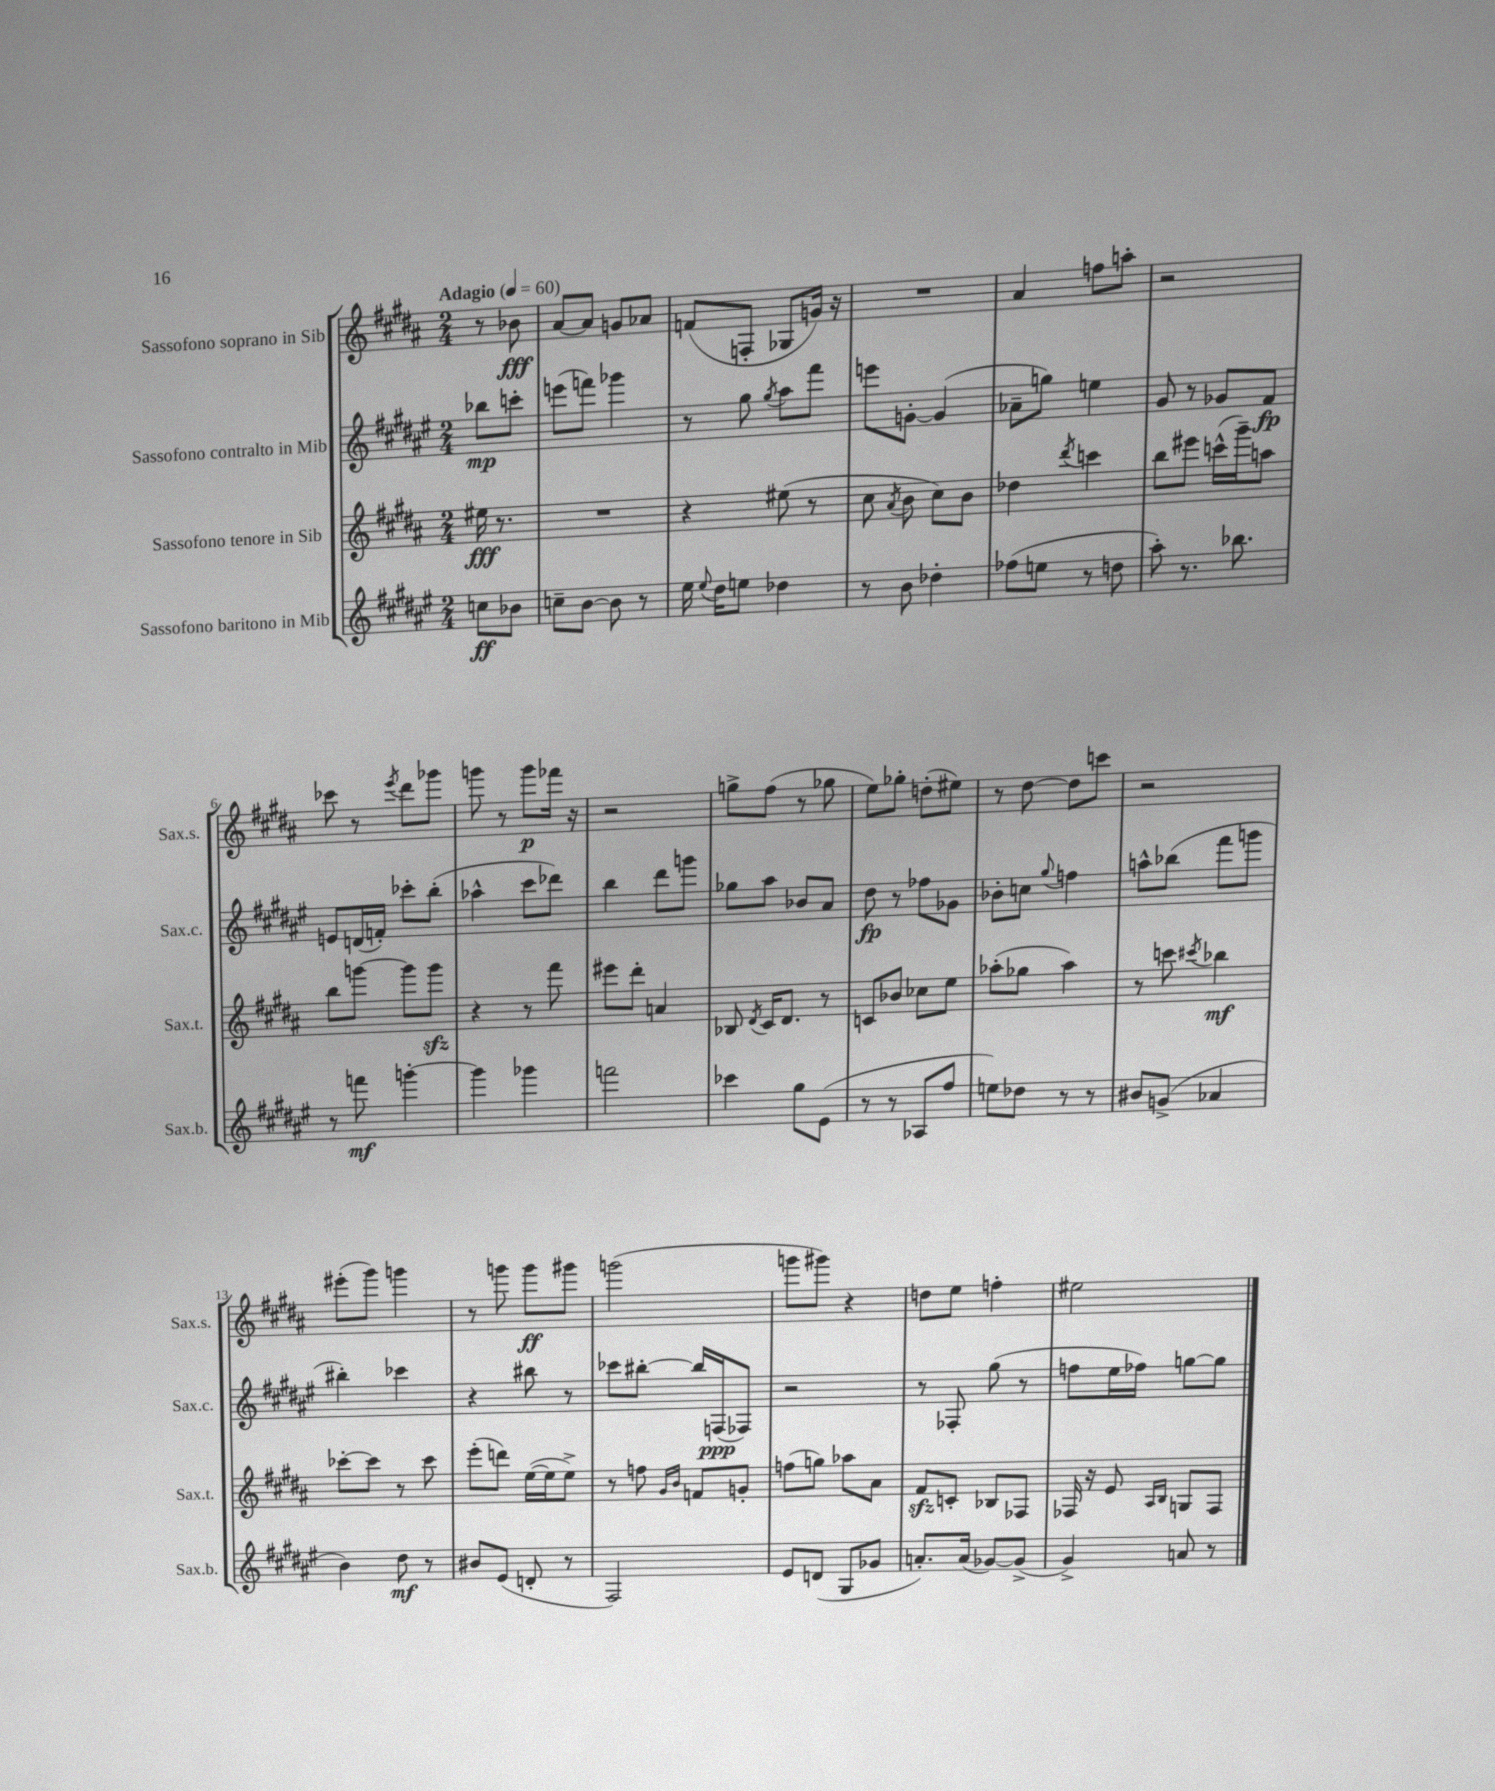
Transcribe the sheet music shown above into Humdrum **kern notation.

**kern	**dynam	**kern	**dynam	**kern	**dynam	**kern	**dynam
*part4	*part4	*part3	*part3	*part2	*part2	*part1	*part1
*staff4	*staff4	*staff3	*staff3	*staff2	*staff2	*staff1	*staff1
*I"Sassofono baritono in Mib	*	*I"Sassofono tenore in Sib	*	*I"Sassofono contralto in Mib	*	*I"Sassofono soprano in Sib	*
*I'Sax.b.	*	*I'Sax.t.	*	*I'Sax.c.	*	*I'Sax.s.	*
*clefG2	*	*clefG2	*	*clefG2	*	*clefG2	*
*k[f#c#g#d#a#e#]	*	*k[f#c#g#d#a#]	*	*k[f#c#g#d#a#e#]	*	*k[f#c#g#d#a#]	*
*M2/4	*	*M2/4	*	*M2/4	*	*M2/4	*
*MM60	*	*MM60	*	*MM60	*	*MM60	*
=	=	=	=	=	=	=	=
!	!	!	!	!	!	!LO:TX:a:B:t=Adagio	!
8ccn\L	ff	16ee#X\	fff	8bb-X\L	mp	8r	.
.	.	8.r	.	.	.	.	.
8b-X\J	.	.	.	8cccn'\J	.	8b-X\	fff
=1	=1	=1	=1	=1	=1	=1	=1
8ccn~\L	.	2r	.	(8eeen\L	.	[8a#/L	.
[8b\J	.	.	.	8fffn\J)	.	8a#/J]	.
8b\]	.	.	.	4ggg-X\	.	8gn/L	.
8r	.	.	.	.	.	8a-X/J	.
=2	=2	=2	=2	=2	=2	=2	=2
16ee#\	.	4r	.	8r	.	(8fn/L	.
8qqee#/	.	.	.	.	.	.	.
16dd#\KL	.	.	.	.	.	.	.
8een\J	.	.	.	8gg#\	.	8Fn'/J	.
.	.	.	.	8qgg#/	.	.	.
4dd-X\	.	(8ee#X\	.	8aa#\L	.	8G-X/L	.
.	.	8r	.	8fff#\J	.	16gn/Jk)	.
.	.	.	.	.	.	16r	.
=3	=3	=3	=3	=3	=3	=3	=3
8r	.	8cc#\	.	8eeen\L	.	2r	.
.	.	8qa#/	.	.	.	.	.
8b\	.	8b\	.	[8gn'\J	.	.	.
4dd-X'\	.	8cc#\L)	.	(4g/]	.	.	.
.	.	8b\J	.	.	.	.	.
=4	=4	=4	=4	=4	=4	=4	=4
(8ff-X\L	.	4dd-X\	.	8a-X~\L	.	4a#/	.
8een\J	.	.	.	8ggn\J)	.	.	.
.	.	8qddd#/	.	.	.	.	.
8r	.	4cccn\	.	4een\	.	8ffn\L	.
8ddn\	.	.	.	.	.	8aan'\J	.
=5	=5	=5	=5	=5	=5	=5	=5
8aa#'\)	.	8bb\L	.	8g#/	.	2r	.
8.r	.	8eee#X\J	.	8r	.	.	.
.	.	(16cccn^^\LL	.	8g-X/L	.	.	.
8.bb-X\	.	16ggg#~\J)	.	.	.	.	.
.	.	8aan\J	.	8f#/J	fp	.	.
!!LO:LB:g=z
=6	=6	=6	=6	=6	=6	=6	=6
8r	.	8bb\L	.	8en/L	.	8ccc-X\	.
8fffn\	mf	[8gggn\J	.	(16dn/L	.	8r	.
.	.	.	.	16fn'/JJ)	.	.	.
.	.	.	.	.	.	8qeee/	.
[4gggn'\	.	8ggg\L]	.	8ccc-X'\L	.	8ddd#\L	.
.	.	8gggzz\J	.	(8bb'\J	.	8ggg-X\J	.
=7	=7	=7	=7	=7	=7	=7	=7
4ggg\]	.	4r	.	4aa-X^^\	.	8gggn\	.
.	.	.	.	.	.	8r	.
4ggg-X\	.	8r	.	8ccc#\L	.	8ggg\L	p
.	.	8fff#\	.	8ddd-X\J)	.	16fff-X\Jk	.
.	.	.	.	.	.	16r	.
=8	=8	=8	=8	=8	=8	=8	=8
2fffn\	.	8eee#X\L	.	4bb\	.	2r	.
.	.	8ddd#'\J	.	.	.	.	.
.	.	4an/	.	8ddd#\L	.	.	.
.	.	.	.	8gggn\J	.	.	.
=9	=9	=9	=9	=9	=9	=9	=9
4ccc-X\	.	8B-X/	.	8gg-X\L	.	8ggn^\L	.
.	.	8qd#/	.	.	.	.	.
.	.	16c#/KL	.	8aa#\J	.	(8ff#\J	.
.	.	8.d#/J	.	.	.	.	.
8gg#\L	.	.	.	8b-X/L	.	8r	.
(8e#\J	.	8r	.	8a#/J	.	8gg-X\	.
=10	=10	=10	=10	=10	=10	=10	=10
8r	.	8cn/L	.	8dd#\	fp	8ee\L)	.
8r	.	8b-X/J	.	8r	.	8gg-X'\J	.
8A-X/L	.	8cc-X\L	.	8ff-X\L	.	(8ddn'\L	.
8ff#/J	.	8ee\J	.	8g-X\J	.	8ee#X\J)	.
=11	=11	=11	=11	=11	=11	=11	=11
8een\L)	.	(8aa-X'\L	.	8b-X'\L	.	8r	.
8dd-X\J	.	8gg-X\J	.	8ccn\J	.	[8dd#\	.
.	.	.	.	8qqgg#/	.	.	.
8r	.	4aa-\)	.	4ffn\	.	8dd#\L]	.
8r	.	.	.	.	.	8cccn\J	.
=12	=12	=12	=12	=12	=12	=12	=12
8b#X/L	.	8r	.	8aan^^\L	.	2r	.
(8gn^/J	.	8cccn\	.	(8bb-X\J	.	.	.
.	.	8qccc#X/	.	.	.	.	.
4a-X/	.	4bb-X\	mf	8fff#\L	.	.	.
.	.	.	.	8gggn\J	.	.	.
!!LO:LB:g=z
=13	=13	=13	=13	=13	=13	=13	=13
4b\)	.	[8ccc-X'\L	.	4bb#X'\)	.	(8eee#X'\L	.
.	.	8ccc-\J]	.	.	.	8ggg#\J)	.
8dd#\	mf	8r	.	4ccc-X\	.	4gggn\	.
8r	.	8ccc-\	.	.	.	.	.
=14	=14	=14	=14	=14	=14	=14	=14
8b#X/L	.	(8eee'\L	.	4r	.	8r	.
(8e#/J	.	8dddn\J)	.	.	.	8gggn\	.
8dn'/	.	([16ee\LL	.	8bb#X\	.	8ggg\L	ff
.	.	16ee\J]	.	.	.	.	.
8r	.	8ee^\J)	.	8r	.	8ggg#X\J	.
=15	=15	=15	=15	=15	=15	=15	=15
2F#/)	.	8r	.	8ccc-X\L	.	(2gggn\	.
.	.	8ffn\	.	[8bb#X'\J	.	.	.
.	.	16qqg#/LL	.	.	.	.	.
.	.	16qqb/JJ	.	.	.	.	.
.	.	8fn/L	.	16bb#/LL]	.	.	.
.	.	.	.	(16Fn/J	ppp	.	.
.	.	8gn'/J	.	8F-X/J)	.	.	.
=16	=16	=16	=16	=16	=16	=16	=16
8e#/L	.	(8ffn\L	.	2r	.	8gggn\L	.
(8dn/J	.	8ggn\J)	.	.	.	8ggg#X\J)	.
8G#/L	.	8aa-X\L	.	.	.	4r	.
8g-X/J	.	8a#\J	.	.	.	.	.
=17	=17	=17	=17	=17	=17	=17	=17
8.an'/L)	.	8f#zz/L	.	8r	.	8ddn\L	.
.	.	8cn'/J	.	8F-X'/	.	8ee\J	.
(16a/Jk	.	.	.	.	.	.	.
[8g-X/L)	.	8B-X/L	.	(8gg#\	.	4ffn'\	.
(8g-^/J]	.	8F-X/J	.	8r	.	.	.
=18	=18	=18	=18	=18	=18	=18	=18
4g#^/)	.	16F-X/	.	8ffn\L	.	2ee#X\	.
.	.	16r	.	.	.	.	.
.	.	8e/	.	16ee#\L	.	.	.
.	.	.	.	16ff-X\JJ)	.	.	.
.	.	16qqA#/LL	.	.	.	.	.
.	.	16qqB/JJ	.	.	.	.	.
8an/	.	8Gn/L	.	[8ggn\L	.	.	.
8r	.	8F-/J	.	8gg\J]	.	.	.
==	==	==	==	==	==	==	==
*-	*-	*-	*-	*-	*-	*-	*-
